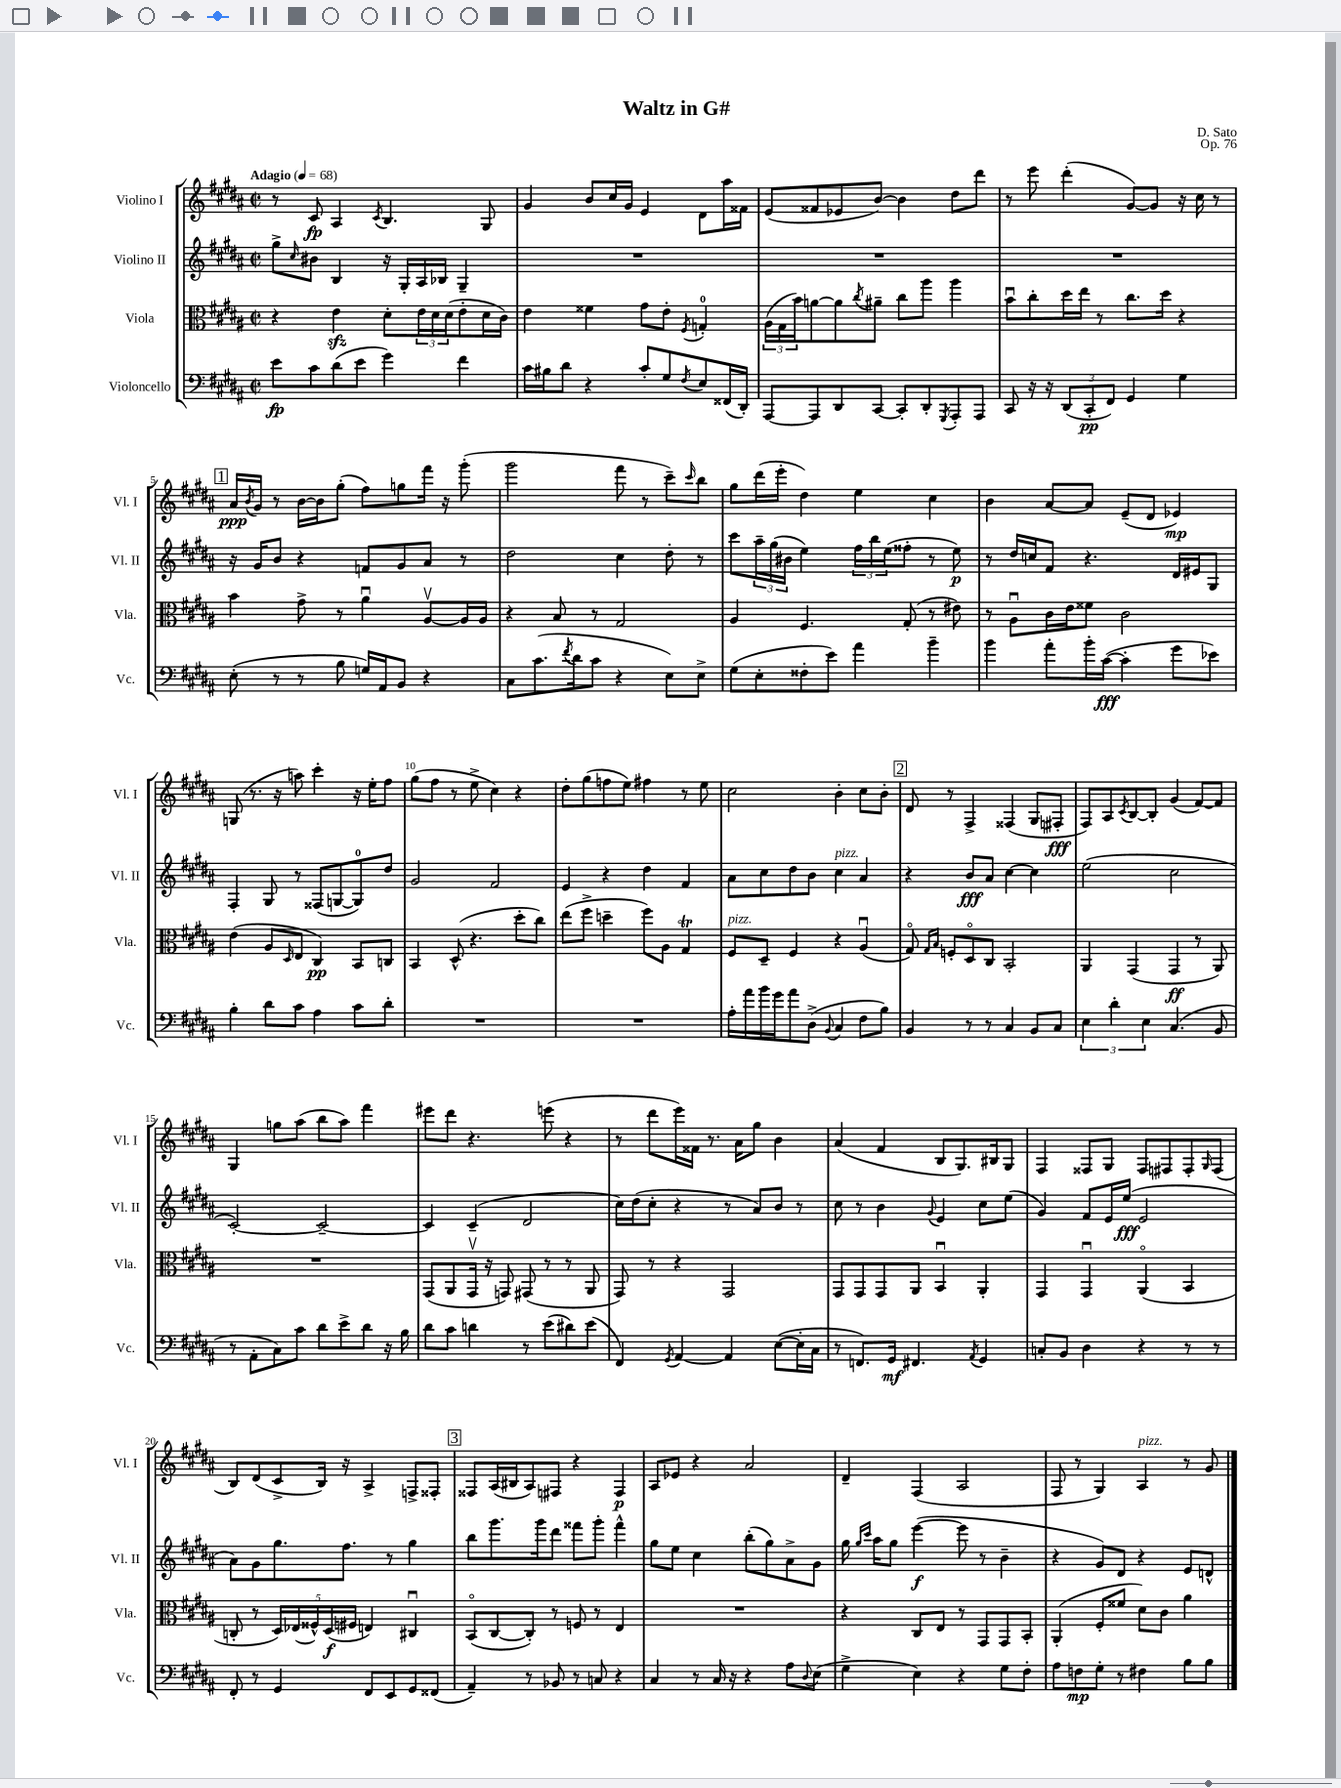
\header { title = "Waltz in G#" composer = "D. Sato" opus = "Op. 76" }
<<
\new StaffGroup <<
\new Staff = "s0" \with { instrumentName = "Violino I" shortInstrumentName = "Vl. I" } {
    \clef treble \key b \major \defaultTimeSignature \time 2/2 \tempo "Adagio" 4 = 68
    r8 cis'8\fp ais4 \acciaccatura { cis'8 } b4. gis8 |
    gis'4 b'8 cis''16 gis'16 e'4 dis'8 ais''16 fisis'16 |
    e'8( fisis'8 ees'8 b'8~) b'4 dis''8 dis'''8 |
    r8 e'''8 dis'''4-.( gis'8~) gis'8 r16 cis''16 r8 |
    \mark \markup { \box "1" } ais'16\ppp \acciaccatura { b'8 } gis'16 r8 b'16~ b'16 gis''8-.( fis''8) g''8 fis'''16 r16 gis'''8-.( |
    gis'''2 fis'''8 r8 cis'''8--) \grace { cis'''16 } b''8 |
    gis''8 dis'''16( e'''16-. dis''4) e''4 cis''4 |
    b'4 ais'8~ ais'8 e'8--( dis'8 ees'4\mp) |
    g8( r8. r16 a''8) cis'''4-. r16 e''16-. fis''8 |
    gis''8( fis''8 r8 e''8-> cis''4) r4 |
    dis''8-. gis''8( f''8 e''8) fis''4 r8 e''8 |
    cis''2 b'4-. cis''8 b'8-. |
    \mark \markup { \box "2" } dis'8 r8 fis4-> fisis4( gis8 fis8-.\fff |
    fis8) ais8 \acciaccatura { cis'8 } b8~ b8-. gis'4( fis'8~) fis'8 |
    gis4 g''8 ais''8( b''8 ais''8) fis'''4 |
    eis'''8 dis'''8 r4. e'''8( r4 |
    r8 dis'''8 e'''16) fisis'16 r8. ais'16 gis''8 b'4 |
    ais'4( fis'4 b8 gis8.) bis16 gis8 |
    fis4 fisis8 gis8 fisis8 fis8 fis8-. \grace { gis16 } fis8( |
    b8) dis'8( cis'8-> b16) r16 ais4-> f8-> fisis8-. |
    \mark \markup { \box "3" } fisis8 ais16( bis16 ais8) fis8 r4 fis4\p |
    ais8 ees'8 r4 ais'2 |
    dis'4-- fis4( ais2 |
    fis8 r8 gis4) ais4^\markup { \italic "pizz." } r8 gis'8 \bar "|." |
}
\new Staff = "s1" \with { instrumentName = "Violino II" shortInstrumentName = "Vl. II" } {
    \clef treble \key b \major \defaultTimeSignature \time 2/2
    gis''8-> \grace { cis''16 } bis'8 b4 r16 gis16-. ais16 bes16 gis4-- |
    R1 |
    R1 |
    R1 |
    \mark \markup { \box "1" } r16 gis'16 b'8 r4 f'8 gis'8 ais'8 r8 |
    dis''2 cis''4 dis''8-. r8 |
    cis'''8 \tuplet 3/2 { ais''16-- gis''16( bis'16 } e''4) \tuplet 3/2 { fis''16 b''16 e''16( } fisis''8-. r8 e''8\p) |
    r8 dis''16 c''16 fis'8 r4. dis'16 eis'16 gis8 |
    fis4-. gis8 r8 fisis8( g8~ g8-0) dis''8 |
    gis'2 fis'2 |
    e'4 r4 dis''4 fis'4 |
    ais'8 cis''8 dis''8 b'8 cis''4^\markup { \italic "pizz." } ais'4 |
    \mark \markup { \box "2" } r4 b'8\fff ais'8 cis''4~ cis''4 |
    e''2( cis''2 |
    cis'2~-.) cis'2~-- |
    cis'4 cis'4--( dis'2 |
    cis''16) dis''16( cis''8-. r4 r8 ais'8) b'8 r8 |
    cis''8 r8 b'4 \appoggiatura { gis'8 } e'4 cis''8 e''8( |
    gis'4) fis'8 e'16 e''16\fff( e'2 |
    ais'8) gis'8 gis''8. fis''8. r8 gis''4 |
    \mark \markup { \box "3" } b''8 gis'''8. gis'''16 dis'''8 fisis'''8 gis'''8-. fisis'''4-^ |
    gis''8 e''8 cis''4 b''8-.( gis''8) ais'8-> gis'8 |
    gis''16 \grace { gis''16 cis'''16 } ais''16 gis''8 e'''4~\f( e'''8 r8 b'4-- |
    r4 gis'8) dis'8 r4 e'8 d'8-^ \bar "|." |
}
\new Staff = "s2" \with { instrumentName = "Viola" shortInstrumentName = "Vla." } {
    \clef alto \key b \major \defaultTimeSignature \time 2/2
    r4 e'4\sfz dis'8-. \tuplet 3/2 { e'16 dis'16 dis'16( } e'8-. dis'16 cis'16) |
    e'4 fisis'4 gis'8 e'8-. \acciaccatura { fis8 } g4-0-. |
    \tuplet 3/2 { ais16( gis16 b'16) } a'8~ a'8 \acciaccatura { cis''8 } ais'8-- cis''8 ais''8 ais''4 |
    b'8\downbow cis''8-. dis''16 e''16 r8 cis''8. dis''16 r4 |
    \mark \markup { \box "1" } b'4 gis'8-> r8 ais'4\downbow ais8~\upbow ais16 ais16 |
    r4 b8 r8 gis2 |
    ais4 fis4. gis8-.( r8 eis'8) |
    r8 ais8\downbow cis'16 e'16 fisis'8 cis'2 |
    e'4( ais8 \grace { dis16 } e8 cis4\pp) b,8 c8 |
    b,4 dis8-^( r4. dis''8-. cis''8) |
    e''8( fis''8-> d''4-- fis''8) ais8 gis4\trill |
    fis8^\markup { \italic "pizz." } dis8-- fis4 r4 ais4\downbow( |
    \mark \markup { \box "2" } gis8\flageolet) \grace { gis16 b16 } f8-. dis8\flageolet cis8 b,2-. |
    ais,4 gis,4( gis,4\ff r8 ais,8) |
    R1 |
    gis,8( ais,8 gis,16\upbow r16 g,8) gis,8( r8 r8 ais,8 |
    gis,8) r8 r4 gis,2 |
    gis,8 gis,8 gis,8 ais,8 b,4\downbow ais,4-. |
    gis,4 gis,4\downbow ais,4\flageolet( b,4 |
    c8-. r8 \tuplet 5/4 { dis16) ees16( fisis16-^) dis16\f( fis16 } e4) cis4\downbow |
    \mark \markup { \box "3" } b,8\flageolet( cis8~ cis8-.) r8 f8 r8 e4 |
    R1 |
    r4 cis8 e8 r8 gis,8 gis,8 b,8-. |
    ais,4-.( fis8-. fisis'8 dis'8) cis'8 ais'4 \bar "|." |
}
\new Staff = "s3" \with { instrumentName = "Violoncello" shortInstrumentName = "Vc." } {
    \clef bass \key b \major \defaultTimeSignature \time 2/2
    e'8\fp cis'8 dis'8( e'8 gis'4) fis'4 |
    cis'16 bis16 dis'8 r4 cis'8-. gis8 \acciaccatura { fis8 } e8 fisis,16( dis,16-.) |
    ais,,8~ ais,,8 dis,8 cis,8~ cis,8-. dis,8-. \acciaccatura { gis,,8 } ais,,8-. ais,,8 |
    cis,8 r16 r16 \tuplet 3/2 { dis,8( cis,8-.\pp fis,8) } gis,4 gis4 |
    \mark \markup { \box "1" } e8-.( r8 r8 b8 g16) ais,16 b,8 r4 |
    cis8 cis'8.( \acciaccatura { fis'8 } dis'16 cis'8 r4 e8) e8-> |
    gis8( e8-. fisis8-. e'8) ais'4 b'4-- |
    b'4 ais'8-. b'16-. cis'16~\fff( cis'4-. gis'8 ees'8) |
    b4-. dis'8 cis'8 ais4 cis'8 dis'8-. |
    R1 |
    R1 |
    ais16-. ais'16 b'16 gis'16 ais'8 dis8->( \appoggiatura { b,8 } cis4 fis8 b8) |
    \mark \markup { \box "2" } b,4 r8 r8 cis4 b,8 cis8 |
    \tuplet 3/2 { e4 dis'4-. e4 } cis4.( b,8 |
    r8 ais,8-. cis8) cis'8 dis'8 e'8-> dis'8 r16 b16 |
    dis'8 cis'8 d'4 r8 e'8( dis'8) e'8( |
    fis,4) \acciaccatura { gis,8 } ais,4~ ais,4 e8~( e16-. cis16 |
    r8 f,8.) gis,16\mf fis,4. \acciaccatura { ais,8 } gis,4 |
    c8-. b,8 dis4 r4 r8 r8 |
    fis,8-. r8 gis,4 fis,8 e,8 gis,8 fisis,8( |
    \mark \markup { \box "3" } ais,4--) r8 bes,8 r8 c8 r4 |
    cis4 r8 cis16 r16 r4 ais8 \appoggiatura { dis8 } e8( |
    gis4-> e4) r4 gis8 fis8-. |
    ais8 f8\mp gis8-. r8 fis4 b8 b8 \bar "|." |
}
>>
>>
\layout { \context { \Score \override BarNumber.break-visibility = ##(#f #t #t) barNumberVisibility = #(every-nth-bar-number-visible 5) } }
